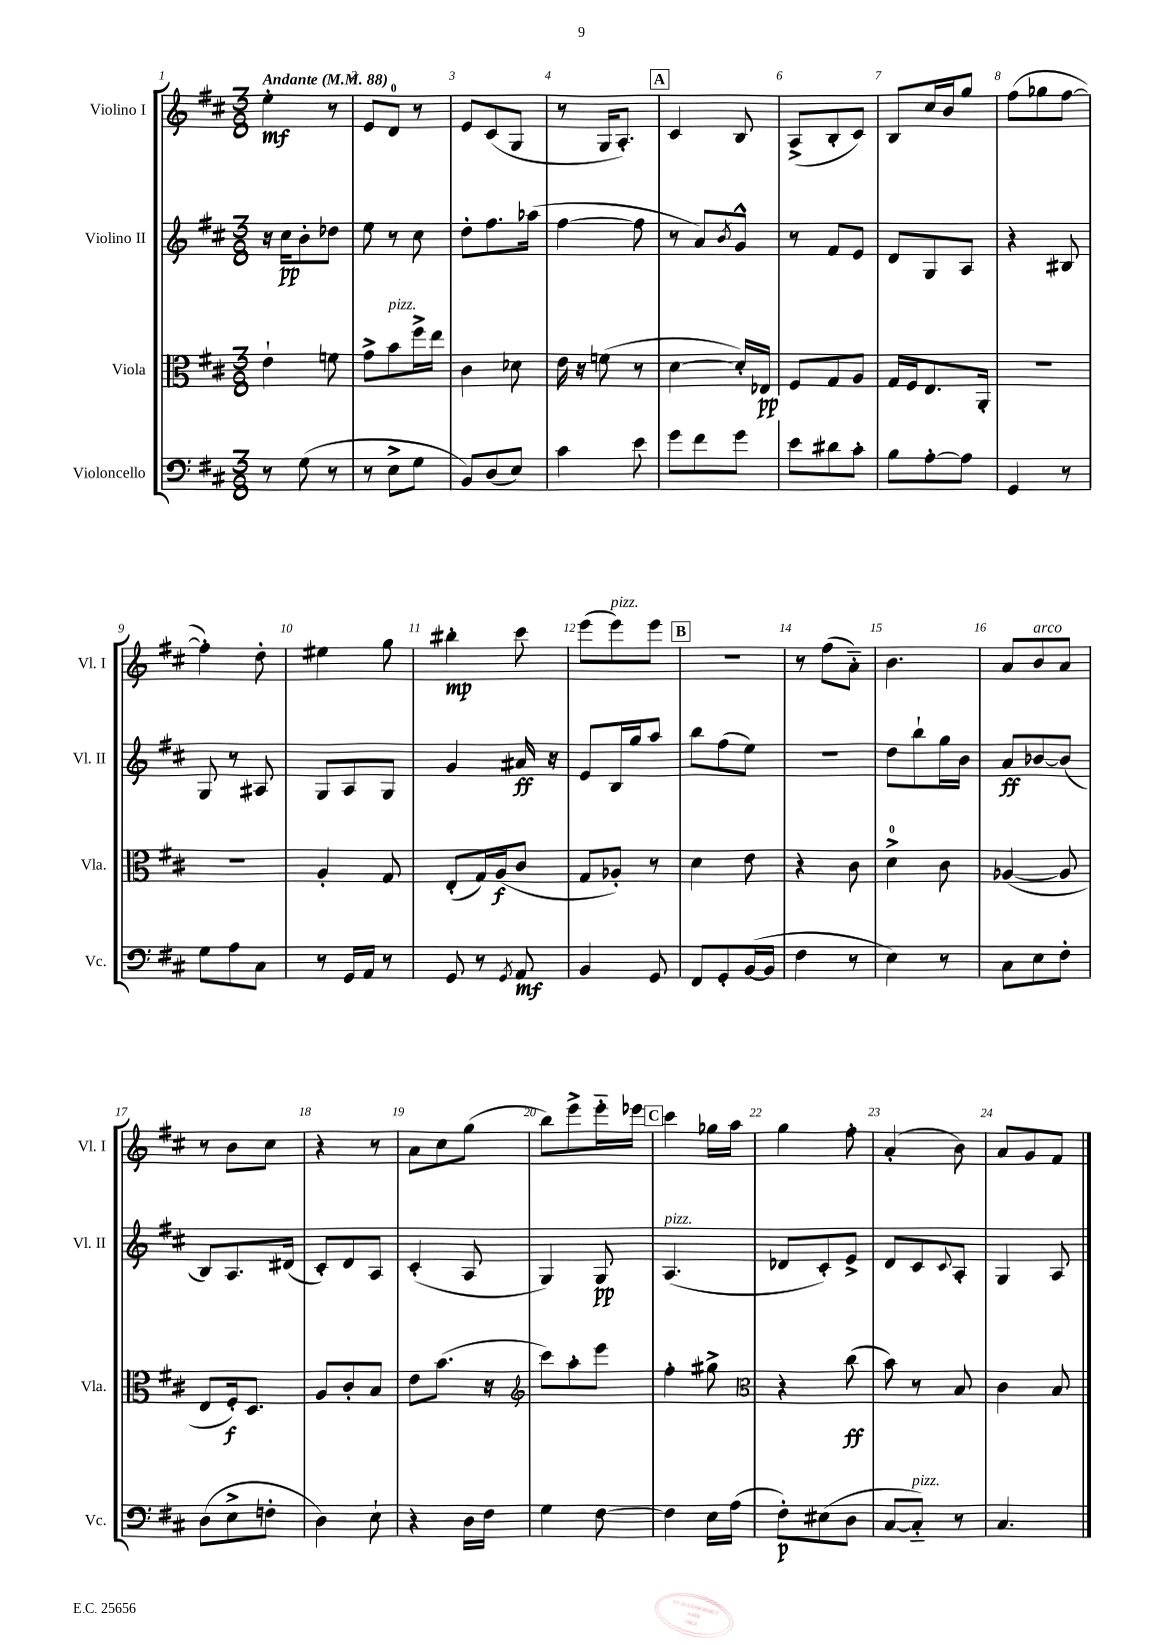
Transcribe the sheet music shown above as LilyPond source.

<<
\new StaffGroup <<
\new Staff = "s0" \with { instrumentName = "Violino I" shortInstrumentName = "Vl. I" } {
    \clef treble \key d \major \numericTimeSignature \time 3/8 \tempo "Andante" 4 = 88
    e''4-.\mf r8 |
    e'8 d'8-0 r8 |
    e'8 cis'8( g8 |
    r8 g16 a8.-.) |
    \mark \markup { \box "A" } cis'4 b8 |
    a8->( b8-. cis'8) |
    b8 cis''16 b'16 g''8 |
    fis''8( ges''8 fis''8~ |
    fis''4-.) d''8-. |
    eis''4 g''8 |
    bis''4-.\mp cis'''8 |
    e'''8( e'''8^\markup { \italic "pizz." }) e'''8 |
    \mark \markup { \box "B" } R4. |
    r8 fis''8( a'8-_) |
    b'4. |
    a'8 b'8^\markup { \italic "arco" } a'8 |
    r8 b'8 cis''8 |
    r4 r8 |
    a'8 cis''8 g''8( |
    b''8) e'''8-> e'''16-_ ees'''16 |
    \mark \markup { \box "C" } cis'''4 ges''16 a''16 |
    g''4 fis''8-. |
    a'4-.( b'8) |
    a'8 g'8 fis'8 \bar "|." |
}
\new Staff = "s1" \with { instrumentName = "Violino II" shortInstrumentName = "Vl. II" } {
    \clef treble \key d \major \numericTimeSignature \time 3/8
    r16 cis''16\pp b'8-. des''8 |
    e''8 r8 cis''8 |
    d''8-. fis''8. aes''16( |
    fis''4~ fis''8 |
    \mark \markup { \box "A" } r8 a'8) \acciaccatura { b'8 } g'8-^ |
    r8 fis'8 e'8 |
    d'8 g8 a8 |
    r4 bis8 |
    g8 r8 ais8 |
    g8 a8 g8 |
    g'4 ais'16\ff r16 |
    e'8 b16 g''16 a''8 |
    \mark \markup { \box "B" } b''8 fis''8( e''8) |
    R4. |
    d''8 b''8-! g''16 b'16 |
    a'8\ff bes'8~ bes'8( |
    b8) a8. dis'16( |
    cis'8-.) d'8 a8 |
    cis'4-.( a8 |
    g4) g8\pp |
    \mark \markup { \box "C" } a4.^\markup { \italic "pizz." }( |
    des'8 cis'8-.) e'8-> |
    d'8 cis'8 \appoggiatura { cis'8 } a8-. |
    g4 a8 \bar "|." |
}
\new Staff = "s2" \with { instrumentName = "Viola" shortInstrumentName = "Vla." } {
    \clef alto \key d \major \numericTimeSignature \time 3/8
    e'4-! f'8 |
    g'8-> b'8^\markup { \italic "pizz." } fis''16-> e''16 |
    cis'4 des'8 |
    e'16 r16 f'8( r8 |
    \mark \markup { \box "A" } d'4~ d'16-.) ees16\pp |
    fis8 g8 a8 |
    g16 fis16 e8. a,16-. |
    R4. |
    R4. |
    a4-. g8 |
    e8-.( g16) a16\f( cis'8 |
    g8 aes8-.) r8 |
    \mark \markup { \box "B" } d'4 e'8 |
    r4 cis'8 |
    d'4-0-> cis'8 |
    aes4~( aes8 |
    e8 fis16-.\f) d8. |
    a8 cis'8-. b8 |
    e'8 b'8.( r16 |
    \clef treble cis'''8) a''8-. e'''8 |
    \mark \markup { \box "C" } fis''4-. gis''8-> |
    \clef alto r4 cis''8\ff( |
    b'8) r8 b8 |
    cis'4 b8 \bar "|." |
}
\new Staff = "s3" \with { instrumentName = "Violoncello" shortInstrumentName = "Vc." } {
    \clef bass \key d \major \numericTimeSignature \time 3/8
    r8 g8( r8 |
    r8 e8-> g8 |
    b,8) d8( e8) |
    cis'4 e'8 |
    \mark \markup { \box "A" } g'8 fis'8 g'8 |
    e'8 dis'8 cis'8-. |
    b8 a8~-. a8 |
    g,4 r8 |
    g8 a8 cis8 |
    r8 g,16 a,16 r8 |
    g,8 r8 \acciaccatura { g,8 } a,8\mf |
    b,4 g,8 |
    \mark \markup { \box "B" } fis,8 g,8-. b,16~( b,16 |
    fis4 r8 |
    e4) r8 |
    cis8 e8 fis8-. |
    d8( e8-> f8-. |
    d4) e8-! |
    r4 d16 fis16 |
    g4 fis8~ |
    \mark \markup { \box "C" } fis4 e16 a16( |
    fis8-.\p) eis8( d8 |
    cis8~ cis8-_^\markup { \italic "pizz." }) r8 |
    cis4. \bar "|." |
}
>>
>>
\layout { \context { \Score \override BarNumber.break-visibility = ##(#f #t #t) barNumberVisibility = #all-bar-numbers-visible } }
